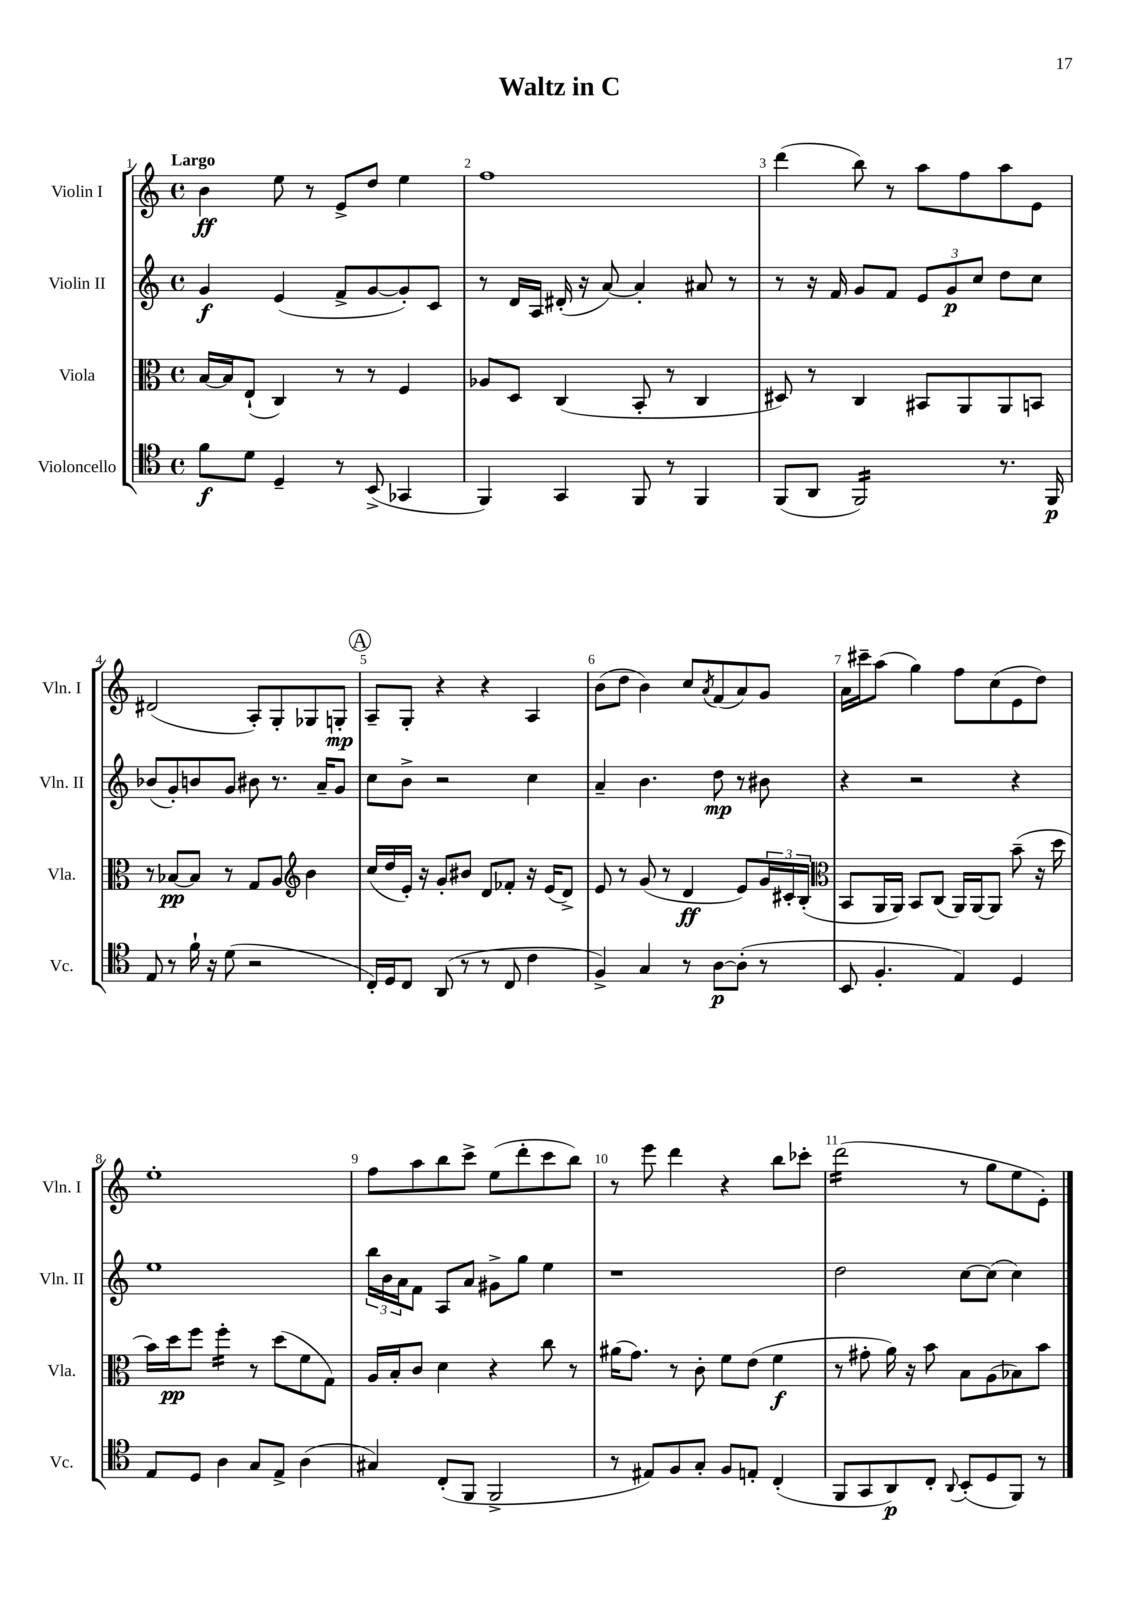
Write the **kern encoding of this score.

**kern	**kern	**kern	**kern
*staff4	*staff3	*staff2	*staff1
*clefC4	*clefC3	*clefG2	*clefG2
*k[]	*k[]	*k[]	*k[]
*M4/4	*M4/4	*M4/4	*M4/4
*met(c)	*met(c)	*met(c)	*met(c)
8f\L	[16B/LL	4g/	4b\
.	16B/]J	.	.
8d\J	(8E`/J	.	.
4D~/	4C/)	(4e/	8ee\
.	.	.	8r
8r	8r	8f^/L	8e^/L
(8BB^/	8r	[8g/	8dd/J
4GG-/	4F/	8g'/])	4ee\
.	.	8c/J	.
=	=	=	=
4FF/)	8A-/L	8r	1ff
.	8D/J	16d/LL	.
.	.	16A/JJ	.
4GG/	(4C/	(16d#'/	.
.	.	16r	.
.	.	[8a/)	.
8FF/	8BB'/	4a'/]	.
8r	8r	.	.
4FF/	4C/	8a#/	.
.	.	8r	.
=	=	=	=
(8FF/L	8D#/)	8r	(4ddd\
8AA/J	8r	16r	.
.	.	16f/	.
2FF/)	4C/	8g/L	8bb\)
.	.	8f/J	8r
.	8BB#/L	12e/L	8aa\L
.	.	12g/	.
.	8AA/	.	8ff\
.	.	12cc/J	.
8.r	8AA/	8dd\L	8aa\
.	8BB/J	8cc\J	8e\J
16FF/	.	.	.
=	=	=	=
8E/	8r	(8b-/L	(2d#/
8r	[8B-/L	8g'/)	.
16f`\	8B-/]J	8b/	.
16r	.	.	.
(8d\	8r	8g/J	.
2r	8G/L	8b#\	8A'/L)
.	8A/J	8.r	8G'/
*	*clefG2	*	*
.	4b\	.	8G-/
.	.	16a~/LK	.
.	.	8g/J	8G'/J
=	=	=	=
16C'/LL)	(16cc/LL	8cc\L	8A~/L
16D/J	16dd/	.	.
8C/J	16e'/JJ)	8b^\J	8G'/J
.	16r	.	.
(8AA/	8g'/L	2r	4r
8r	8b#/J	.	.
8r	8d/L	.	4r
8C/	8f-'/J	.	.
4c\	16r	4cc\	4A/
.	(16e/LK	.	.
.	8d^/J)	.	.
=	=	=	=
4F^/)	8e/	4a~/	(8b\L
.	8r	.	8dd\J
4G/	(8g/	4.b\	4b\)
.	8r	.	.
8r	4d/	.	8cc/L
.	.	.	8qa/
[8A\L	.	8dd\	(8f/
(8A'\]J	8e/L)	8r	8a/)
8r	24g/L	8b#\	8g/J
.	24c#'/	.	.
.	(24B'/JJ	.	.
=	=	=	=
*	*clefC3	*	*
8BB/	8BB/L	4r	16a\LL
.	.	.	16ccc#~\J
4.F'/	16AA/L	.	(8aa\J
.	16AA/JJ)	.	.
.	8BB/L	2r	4gg\)
.	(8C/J	.	.
4E/)	16AA/LL)	.	8ff\L
.	[16AA/J	.	.
.	8AA/]J	.	(8cc\
4D/	(8b~\	4r	8e\
.	16r	.	8dd\J)
.	16dd\	.	.
=	=	=	=
8E/L	16b\LL)	1ee	1ee'
.	16dd\J	.	.
8D/J	8ff\J	.	.
4A\	4ff'\	.	.
8G/L	8r	.	.
8E^/J	(8dd\L	.	.
(4A\	8f\	.	.
.	8G\J)	.	.
=	=	=	=
4G#/)	16A/LL	24bb\LL	8ff\L
.	.	24b\	.
.	16B'/J	.	.
.	.	24a\J	.
.	8c/J	8f\J	8aa\
(8C'/L	4d\	8A/L	8bb\
8FF/J	.	8a/J	8ccc^\J
2FF^/	4r	8g#^\L	(8ee\L
.	.	8gg\J	8ddd'\
.	8cc\	4ee\	8ccc\
.	8r	.	8bb\J)
=	=	=	=
8r	(16a#\LK	1r	8r
.	8.g\J)	.	.
8E#/L)	.	.	8eee\
8F/	8r	.	4ddd\
8G'/J	8c'\	.	.
8F/L	8f\L	.	4r
8E'/J	(8e\J	.	.
(4C'/	4f\	.	8bb\L
.	.	.	8ccc-'\J
=	=	=	=
8FF/L	8r	2dd\	(2ddd\
8GG/	8g#'\	.	.
8AA/)	16a\)	.	.
.	16r	.	.
8C'/J	8b\	.	.
8qqAA/	.	.	.
(8BB'/L	8B\L	[8cc\L	8r
8D/	(8A\	(8cc\]J	8gg\L
8FF/J)	8B-\)	4cc\)	8ee\
8r	8b\J	.	8e'\J)
==	==	==	==
*-	*-	*-	*-
